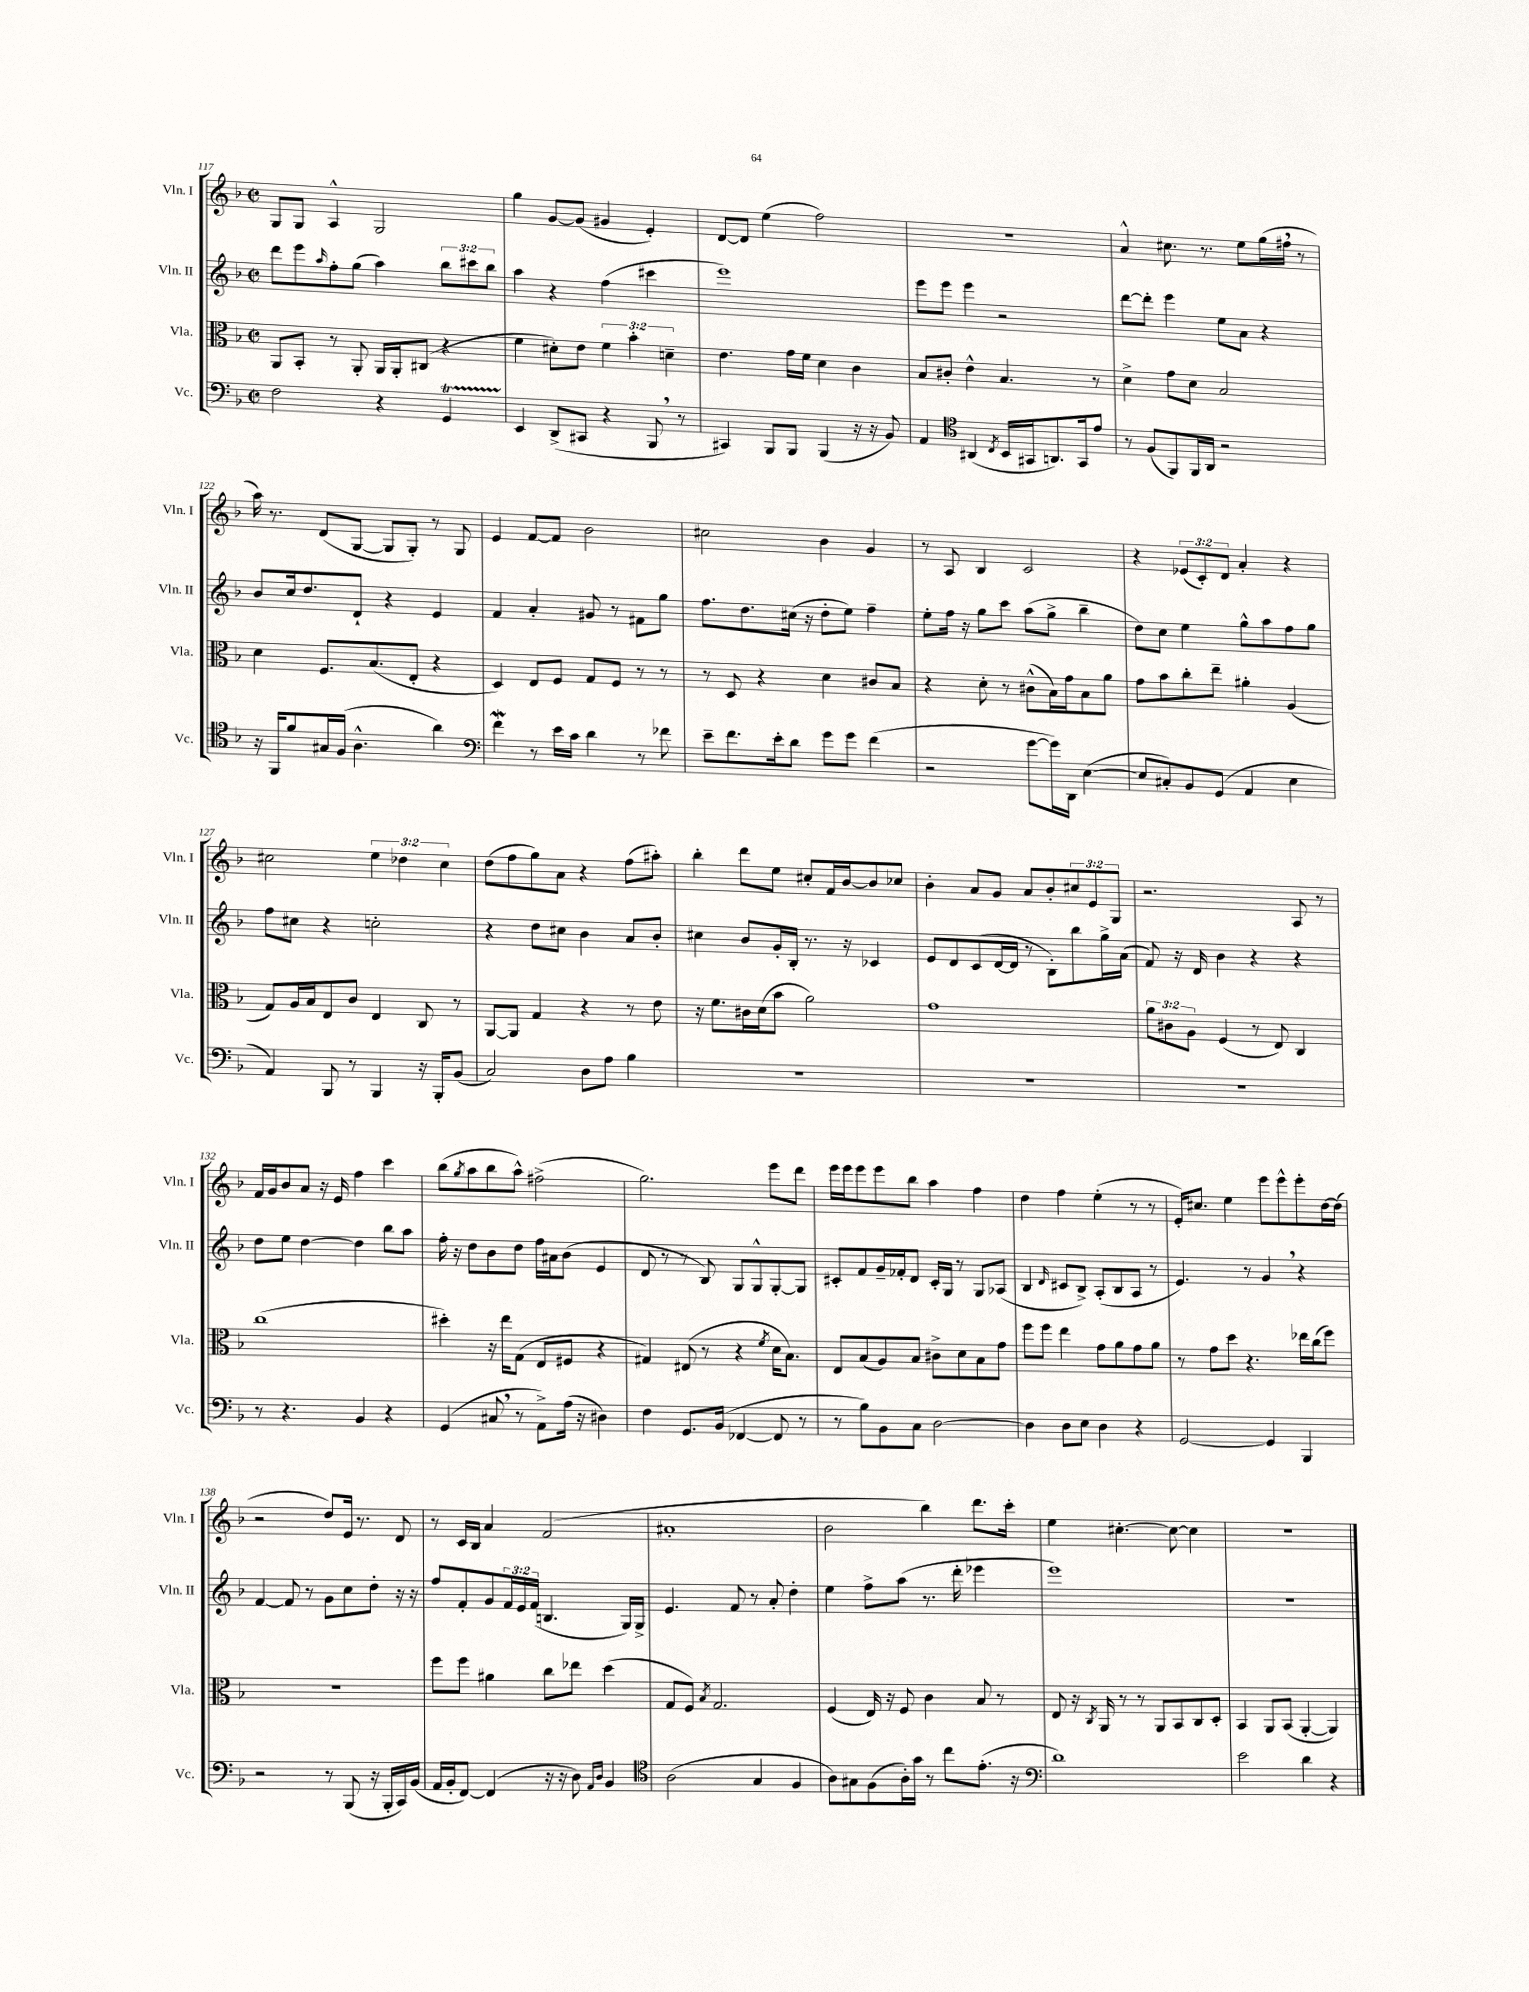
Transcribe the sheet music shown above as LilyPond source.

<<
\new StaffGroup <<
\new Staff = "s0" \with { instrumentName = "Vln. I" shortInstrumentName = "Vln. I" } {
    \clef treble \key f \major \defaultTimeSignature \time 2/2 \override Staff.TupletNumber.text = #tuplet-number::calc-fraction-text
    g8 g8 a4-^ g2 |
    g''4 g'8~ g'8( gis'4 e'4-.) |
    d'8~ d'8 e''4( f''2) |
    R1 |
    a'4-^ cis''8. r8. e''8 g''16( fis''16 \breathe r8 |
    a''16) r8. d'8( g8~ g8 g8-.) r8 g8 |
    e'4 f'8~ f'8 bes'2 |
    cis''2 bes'4 g'4 |
    r8 a8 bes4 c'2 |
    r4 \tuplet 3/2 { ees'8( c'8-.) d'8 } a'4-. r4 |
    cis''2 \tuplet 3/2 { e''4 des''4 cis''4 } |
    d''8( f''8 g''8) a'8 r4 f''8( ais''8-.) |
    bes''4-. d'''8 e''8 cis''8-. f'16 bes'16~ bes'8 ces''8 |
    bes'4-. a'8 g'8 a'8 bes'8-. \tuplet 3/2 { cis''8 e'8 g8 } |
    r2. a8 r8 |
    f'16 g'16 bes'8 a'8 r16 e'16 f''4 c'''4 |
    bes''8( \acciaccatura { g''8 } a''8 bes''8 a''8-^) fis''2->( |
    g''2.) e'''8 d'''8 |
    e'''16 e'''16 e'''8 e'''8 bes''8 a''4 f''4 |
    d''4 f''4 e''4-.( r8 r8 |
    e'16-.) cis''8. e''4 e'''8 e'''8-^ e'''8-. d''16~ d''16( |
    r2 d''8) e'16 r8. d'8 |
    r8 c'16 bes16 a'4 f'2( |
    ais'1-. |
    bes'2 bes''4) d'''8. c'''16-. |
    e''4 cis''4.~-. cis''8~ cis''4 |
    R1 \bar "|." |
}
\new Staff = "s1" \with { instrumentName = "Vln. II" shortInstrumentName = "Vln. II" } {
    \clef treble \key f \major \defaultTimeSignature \time 2/2 \override Staff.TupletNumber.text = #tuplet-number::calc-fraction-text
    d'''8 e'''8 \grace { a''16 } f''8-. g''8( a''4) \tuplet 3/2 { bes''8 cis'''8 bes''8 } |
    a''4 r4 f''4( cis'''4 |
    e'''1) |
    e'''8 e'''8 e'''4 r2 |
    d'''8~ d'''8-. e'''4 e''8 a'8 r4 |
    bes'8 c''16 d''8. d'8-! r4 e'4 |
    f'4 a'4-. gis'8 r8 fis'8 g''8 |
    f''8. d''8. cis''16( r16 d''8-. e''8) f''4-- |
    e''8-. f''16 r16 g''8 c'''8 a''8( g''8-> bes''4-- |
    d''8) c''8 e''4 g''8-^ a''8 f''8 g''8 |
    f''8 cis''8 r4 c''2-. |
    r4 d''8 cis''8 bes'4 a'8 bes'8-. |
    cis''4 bes'8 g'16-. bes16-. r8. r16 ces'4 |
    e'8 d'8 c'8( d'16~ d'16 r8 bes8-.) bes''8 g''16-> a'16( |
    f'8) r16 d'16 bes'4 r4 r4 |
    d''8 e''8 d''4~ d''4 bes''8 a''8 |
    f''16-. r16 d''8 bes'8 d''8 f''16 ais'16 bes'8( e'4 |
    d'8 r8 r8 bes8) g8 g8-^ g8~-. g8 |
    cis'8-. f'8 g'16-- fes'16-. d'8 cis'16-. g16 r8 g8 aes8( |
    bes4 \grace { d'16 } cis'8 bes8->) a8-.( bes8 a8 r8 |
    e'4.) r8 g'4 \breathe r4 |
    f'4~ f'8 r8 g'8 c''8 d''8-. r16 r16 |
    f''8 f'8-. g'8 \tuplet 3/2 { f'16 e'16 f'16( } b4. g16) g16-> |
    e'4. f'8 r8 a'8-. d''4-. |
    e''4 f''8-> a''8( r8. d'''16-. ees'''4 |
    e'''1) |
    r1 \bar "|." |
}
\new Staff = "s2" \with { instrumentName = "Vla." shortInstrumentName = "Vla." } {
    \clef alto \key f \major \defaultTimeSignature \time 2/2 \override Staff.TupletNumber.text = #tuplet-number::calc-fraction-text
    a,8 bes,8-. r8 a,8-. a,16 a,16-. cis8( r4 |
    f'4 dis'8-.) e'8 \tuplet 3/2 { f'4 bes'4-. d'4-- } |
    e'4. g'16 f'16 d'4 c'4 |
    bes8 cis'8-. e'4-^ bes4. r8 |
    d'4-> g'8 d'8 bes2 |
    d'4 f8. bes8.( e8-. r4 |
    d4) e8 f8 g8 f8 r8 r8 |
    r8 d8 r4 d'4 cis'8 bes8 |
    r4 d'8-. r8 cis'8-^( bes16) g'16 bes8 a'8 |
    g'8 bes'8 c''8-. e''8-- ais'4-. a4( |
    g8) a16 bes16 e8 c'8 e4 c8 r8 |
    a,8~ a,8 g4 r4 r8 e'8 |
    r16 f'8. cis'16 d'16( bes'8 a'2) |
    g'1 |
    \tuplet 3/2 { a'8 cis'8 a8 } f4( r8 e8) c4 |
    c''1( |
    dis''4-.) r16 e''16 g8( e8 fis8 r4 |
    gis4) eis8( r8 r4 \acciaccatura { f'8 } d'16 bes8.) |
    e8 bes8( a8) bes8 cis'8-> d'8 bes8 g'8 |
    f''8 f''8 e''4 g'8 a'8 g'8 a'8 |
    r8 g'8 d''8 r4. ees''16 c''16( f''8) |
    R1 |
    f''8 f''8 ais'4 c''8 ees''8 d''4( |
    g8 f8) \acciaccatura { bes8 } g2. |
    f4( e16) r16 f8 c'4 bes8 r8 |
    e8 r16 \acciaccatura { c8 } a,16 r8 r8 a,8 bes,8 c8 d8-. |
    bes,4 a,8 bes,8( a,4~-. a,4) \bar "|." |
}
\new Staff = "s3" \with { instrumentName = "Vc." shortInstrumentName = "Vc." } {
    \clef bass \key f \major \defaultTimeSignature \time 2/2
    f2 r4 g,4\startTrillSpan |
    e,4\stopTrillSpan d,8->( cis,8 r4 bes,,8 \breathe r8 |
    cis,4) bes,,8 bes,,8 bes,,4( r16 r16 bes,8) |
    a,4 \clef tenor ais,4( \acciaccatura { c8 } bes,16 gis,16 a,8.) gis,16 e'8 |
    r8 f8( f,8) f,16 a,16 r2 |
    r16 f,16 f'8 gis16 f16( a4.-^ a'4) |
    \clef bass f'4\mordent r8 e'16 c'16 d'4 r8 fes'8 |
    e'8-- f'8. e'16-. d'8 g'8 g'8 f'4( |
    r2 g'8~ g'16) d,16 e4~( |
    e8 cis8-.) bes,8 g,8( a,4 e4 |
    a,4) bes,,8 r8 bes,,4 r16 bes,,16-. bes,8( |
    c2) d8 a8 bes4 |
    R1 |
    R1 |
    R1 |
    r8 r4. bes,4 r4 |
    g,4( cis8 \breathe r8 a,8->) a16( r16 dis4) |
    f4 g,8. bes,16( fes,4~ fes,8 r8 |
    r8 bes8) bes,8 c8 d2~ |
    d4 d8 e8 d4 r4 |
    g,2~ g,4 bes,,4 |
    r2 r8 bes,,8( r16 bes,,16-. c,16) bes,16( |
    a,16 bes,16-. f,8~) f,4( r16 r16 d8) \grace { a,16 d16 } bes,4 |
    \clef tenor a2( g4 f4 |
    a8) gis8 f8( a16-.) g'16 r8 c''8 e'8.-.( r16 |
    \clef bass d'1) |
    e'2 d'4 r4 \bar "|." |
}
>>
>>
\layout { \context { \Score currentBarNumber = #117 } }
